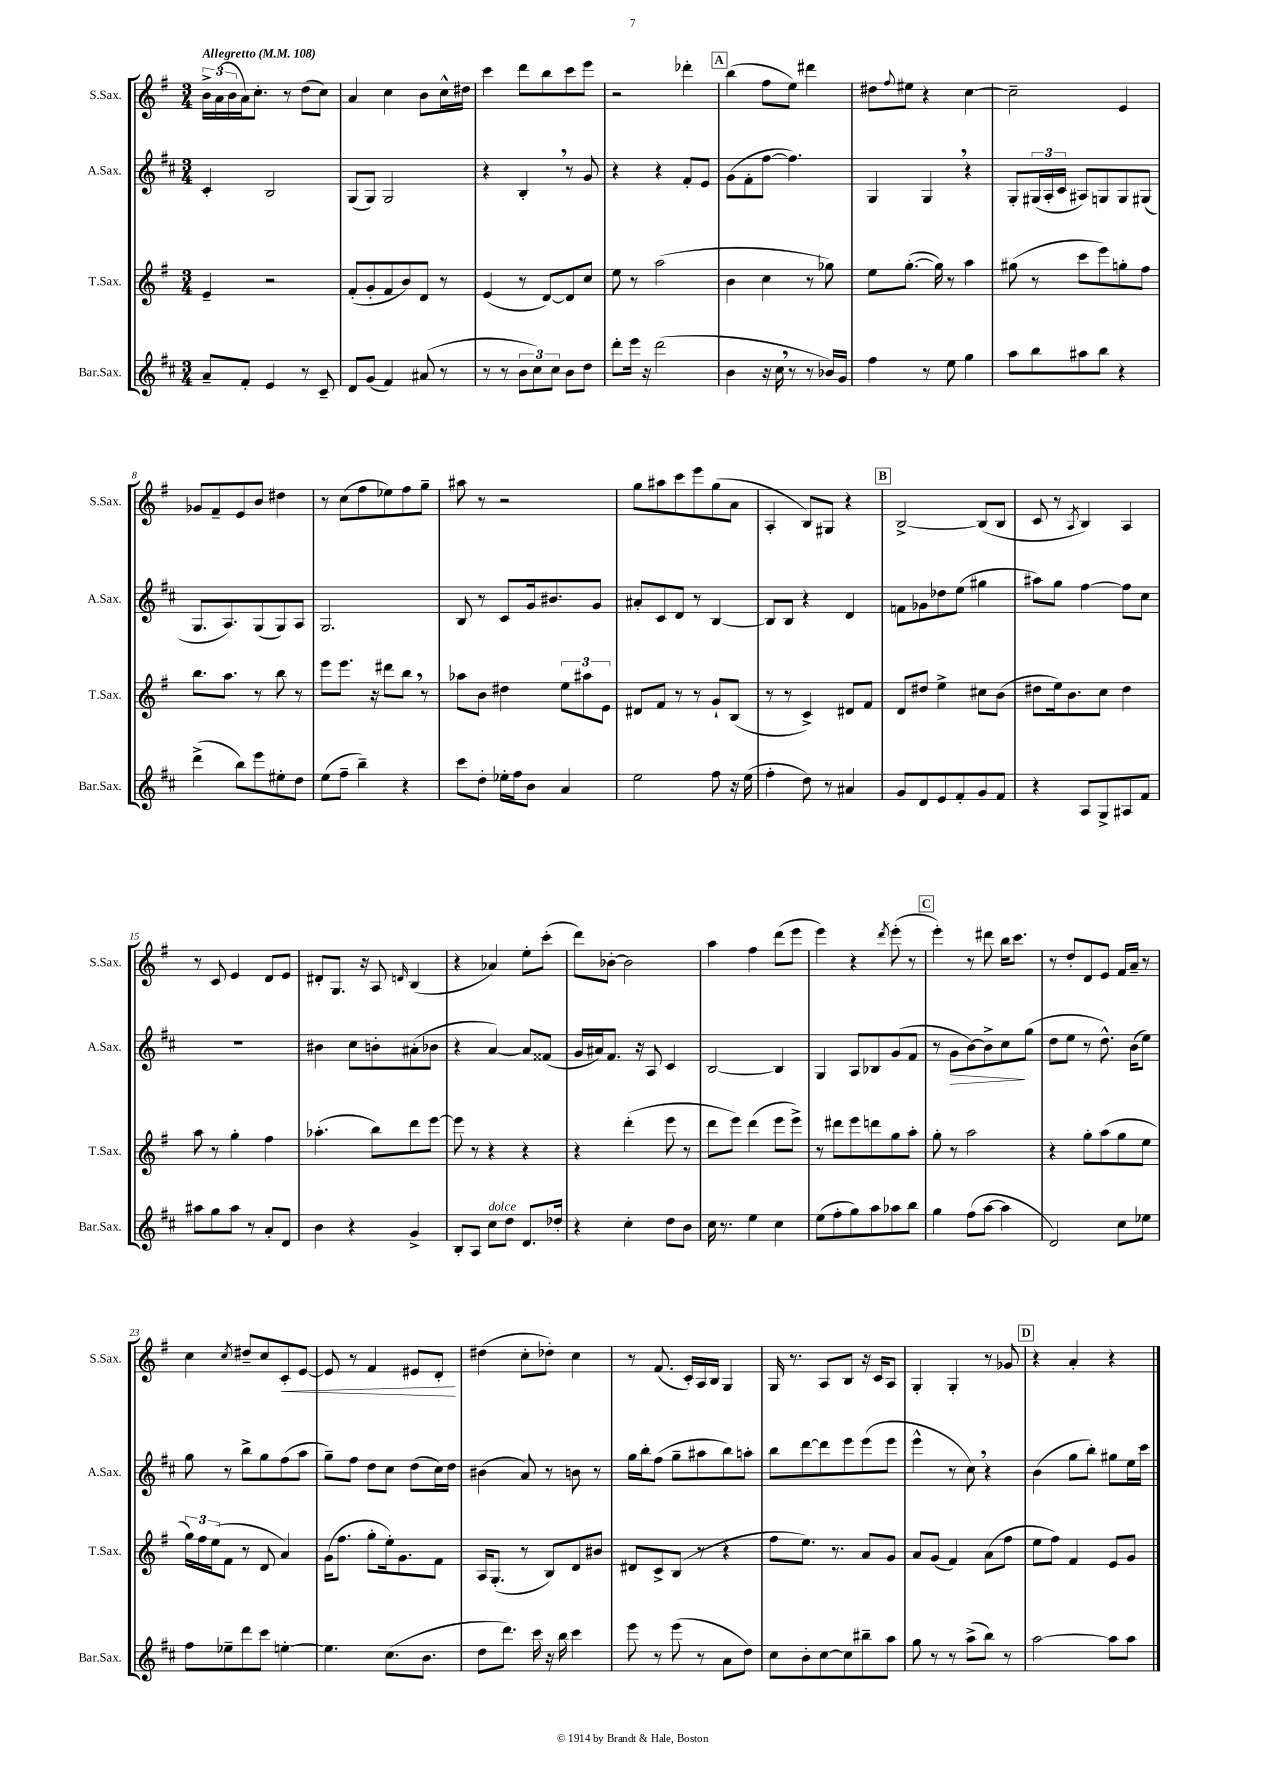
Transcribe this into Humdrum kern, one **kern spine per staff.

**kern	**kern	**kern	**kern
*staff4	*staff3	*staff2	*staff1
*clefG2	*clefG2	*clefG2	*clefG2
*k[f#c#]	*k[f#]	*k[f#c#]	*k[f#]
*M3/4	*M3/4	*M3/4	*M3/4
*MM108	*MM108	*MM108	*MM108
8a~	4e~	4c#'	24b^
.	.	.	(24a
.	.	.	24b
8f#'	.	.	16a)
.	.	.	8.cc'
4e	2r	2B	.
.	.	.	8r
8r	.	.	(8dd
8c#~	.	.	8cc)
=	=	=	=
8d	(8f#'	(8G	4a
(8g	8g'	8G)	.
4f#)	8f#	2G	4cc
.	8b)	.	.
(8a#	8d	.	8b
8r	8r	.	16cc^^
.	.	.	16dd#
=	=	=	=
8r	(4e	4r	4ccc
8r	.	.	.
12b	8r	4B'	8ddd
12cc#)	.	.	.
.	[8d)	.	8bb
12cc#	.	.	.
8b	8d]	8r	8ccc
8dd	8cc	8g	8eee
=	=	=	=
8ddd'	8ee	4r	2r
16eee	8r	.	.
16r	.	.	.
(2ddd	(2aa	4r	.
.	.	8f#'	4ddd-'
.	.	8e	.
=	=	=	=
4b	4b	(8g	(4bb
.	.	8f#'	.
16r	4cc	[8ff#	8ff#
16cc#	.	.	.
8r	.	4.ff#])	8ee)
8r	8r	.	4ddd#
16b-)	8gg-)	.	.
16g	.	.	.
=	=	=	=
4ff#	8ee	4G	8dd#
.	.	.	8qqff#
.	([8.gg'	.	8ee#
8r	.	4G	4r
.	16gg])	.	.
8ee	8r	.	.
4gg	4aa	4r	[4cc
=	=	=	=
8aa	(8gg#	8G'	2cc~]
8bb	8r	(24G#	.
.	.	24A'	.
.	.	24c#	.
8aa#	8ccc	8A#)	.
8bb	8eee)	8G	.
4r	8gg'	8G	4e
.	8ff#	(8G#	.
=	=	=	=
(4ddd^	8.bb	8.G	8g-
.	.	.	8f#~
.	8.aa	8.A)	.
8bb)	.	.	8e
8eee	8r	(8G	8b
8ee#'	8bb	8G)	4dd#
8dd	8r	8A	.
=	=	=	=
(8ee	8eee	2.G	8r
8ff#~	8.eee	.	(8cc
4bb~)	.	.	8ff#
.	16r	.	.
.	8ddd#	.	8ee-)
4r	8bb	.	8ff#
.	8r	.	8gg~
=	=	=	=
8ccc#	8aa-	8B	8aa#
8dd'	8b	8r	8r
16ee-'	4dd#	8c#	2r
16ff#	.	.	.
8b	.	16g	.
.	.	8.b#	.
4a	12ee	.	.
.	12aa#	.	.
.	.	8g	.
.	12e	.	.
=	=	=	=
2ee	8d#	8a#'	8gg
.	8f#	8c#	8aa#
.	8r	8d	8ccc
.	8r	8r	8eee
8ff#	8g`	[4B	(8gg
16r	(8B	.	8a
(16ee	.	.	.
=	=	=	=
4ff#'	8r	8B]	4A'
.	8r	8B	.
8dd)	4c^)	4r	8B)
8r	.	.	8G#
4a#	8d#	4d	4r
.	8f#	.	.
=	=	=	=
8g	8d	8f	[2B^
8d	8dd#	8g-	.
8e	4ee^	8dd-	.
8f#'	.	(8ee	.
8g	8cc#	4gg#	(8B]
8f#	(8b	.	8B
=	=	=	=
4r	8dd#	8aa#)	8c
.	16ee)	8gg	8r
.	8.b	.	.
.	.	.	8qA
8A	.	[4ff#	4B)
8G^	8cc	.	.
8A#	4dd#	8ff#]	4A
8f#	.	8cc#	.
=	=	=	=
8aa#	8aa	2.r	8r
8gg	8r	.	8c
8aa#	4gg'	.	4e
8r	.	.	.
8a'	4ff#	.	8d
8d	.	.	8e
=	=	=	=
4b	(4.aa-'	4b#	8d#'
.	.	.	8.G
4r	.	8cc#	.
.	.	.	16r
.	8bb)	8b'	8A
.	.	.	16qqd
4g^	8ddd	(8a#'	(4B
.	[8eee	8b-	.
=	=	=	=
8B'	8eee]	4r	4r
8A	8r	.	.
8cc#	4r	[4a)	4a-)
8dd	.	.	.
8.d	4r	8a]	8ee'
.	.	(8f##	(8ccc'
16dd-'	.	.	.
=	=	=	=
4r	4r	16g	8ddd)
.	.	16a#)	.
.	.	8.f#	[8b-'
4cc#'	(4ddd'	.	2b-]
.	.	16r	.
.	.	8A	.
8dd	8eee	4c#	.
8b	8r	.	.
=	=	=	=
16cc#	8ddd	[2B	4aa
8.r	.	.	.
.	8eee)	.	.
4ee	(4ddd	.	4ff#
4cc#	8eee	4B]	(8ddd
.	8eee^)	.	8eee
=	=	=	=
(8ee	8r	4G	4eee)
8ff#'	8ddd#	.	.
8gg)	8eee	8A	4r
8aa	8ddd	8B-	.
.	.	.	8qddd
8aa-	8gg	(8g	(8eee'
8bb	8aa'	8f#	8r
=	=	=	=
4gg	8gg'	8r	4eee')
.	8r	8g	.
(8ff#	2aa	[8b)	8r
[8aa	.	8b^]	8ddd#
4aa]	.	8cc#	16bb
.	.	.	8.ccc
.	.	(8gg	.
=	=	=	=
2d)	4r	8dd	8r
.	.	8ee	8dd'
.	8gg'	8r	8d
.	(8aa	8.dd^^)	8e
8cc#	8gg	.	16f#
.	.	(16b	16a~
8ee-	8ee	8ee)	8r
=	=	=	=
8ff#	24gg)	8gg	4cc
.	24ff#	.	.
.	(24ee	.	.
8ee-~	8f#	8r	.
.	.	.	8qcc
8ddd	8r	8bb^	8dd#~
8ccc#	8d	8gg	8cc
[4ee'	4a)	(8ff#	8c'
.	.	8aa	[8e
=	=	=	=
4.ee]	(16g	8gg~)	8e]
.	8.ff#	.	.
.	.	8ff#	8r
.	8gg'	8dd	4f#
(8.cc#	16ee')	8cc#	.
.	8.g	.	.
.	.	(8dd	8e#
8.b	.	.	.
.	8f#	16cc#)	8d'
.	.	16dd	.
=	=	=	=
8dd	16A	(4b#	(4dd#
.	(8.G'	.	.
8.ddd)	.	.	.
.	8r	8a)	8cc'
16ccc#	.	.	.
16r	8B)	8r	8dd-')
16bb	.	.	.
4ccc#	8d	8b	4cc
.	8b#	8r	.
=	=	=	=
8eee	8d#	16gg	8r
.	.	16bb'	.
8r	8c^	(8ff#	(8.f#
(8eee	(8B	8gg~	.
.	.	.	16c')
8r	8r	8aa#	16A
.	.	.	16B
8a	4r	8bb)	4G
8dd)	.	8aa'	.
=	=	=	=
8cc#	8ff#	8bb	16G
.	.	.	8.r
8b'	8.ee)	[8ddd	.
[8cc#	.	8ddd]	8A
.	8.r	.	.
8cc#]	.	8eee	8B
8bb#~	8a	(8eee	16r
.	.	.	16c
8aa	8g	8eee	8A
=	=	=	=
8gg	8a	4eee^^	4G'
8r	(8g	.	.
8r	4f#)	8r	4G'
(8aa^	.	8cc#)	.
8bb)	(8a	4r	8r
8r	8ff#	.	8g-
=	=	=	=
[2aa	8ee	(4b	4r
.	8ff#)	.	.
.	4f#	8gg	4a'
.	.	8bb')	.
8aa]	8e	8gg#	4r
8aa	8g	16ee	.
.	.	16ccc#	.
==	==	==	==
*-	*-	*-	*-
